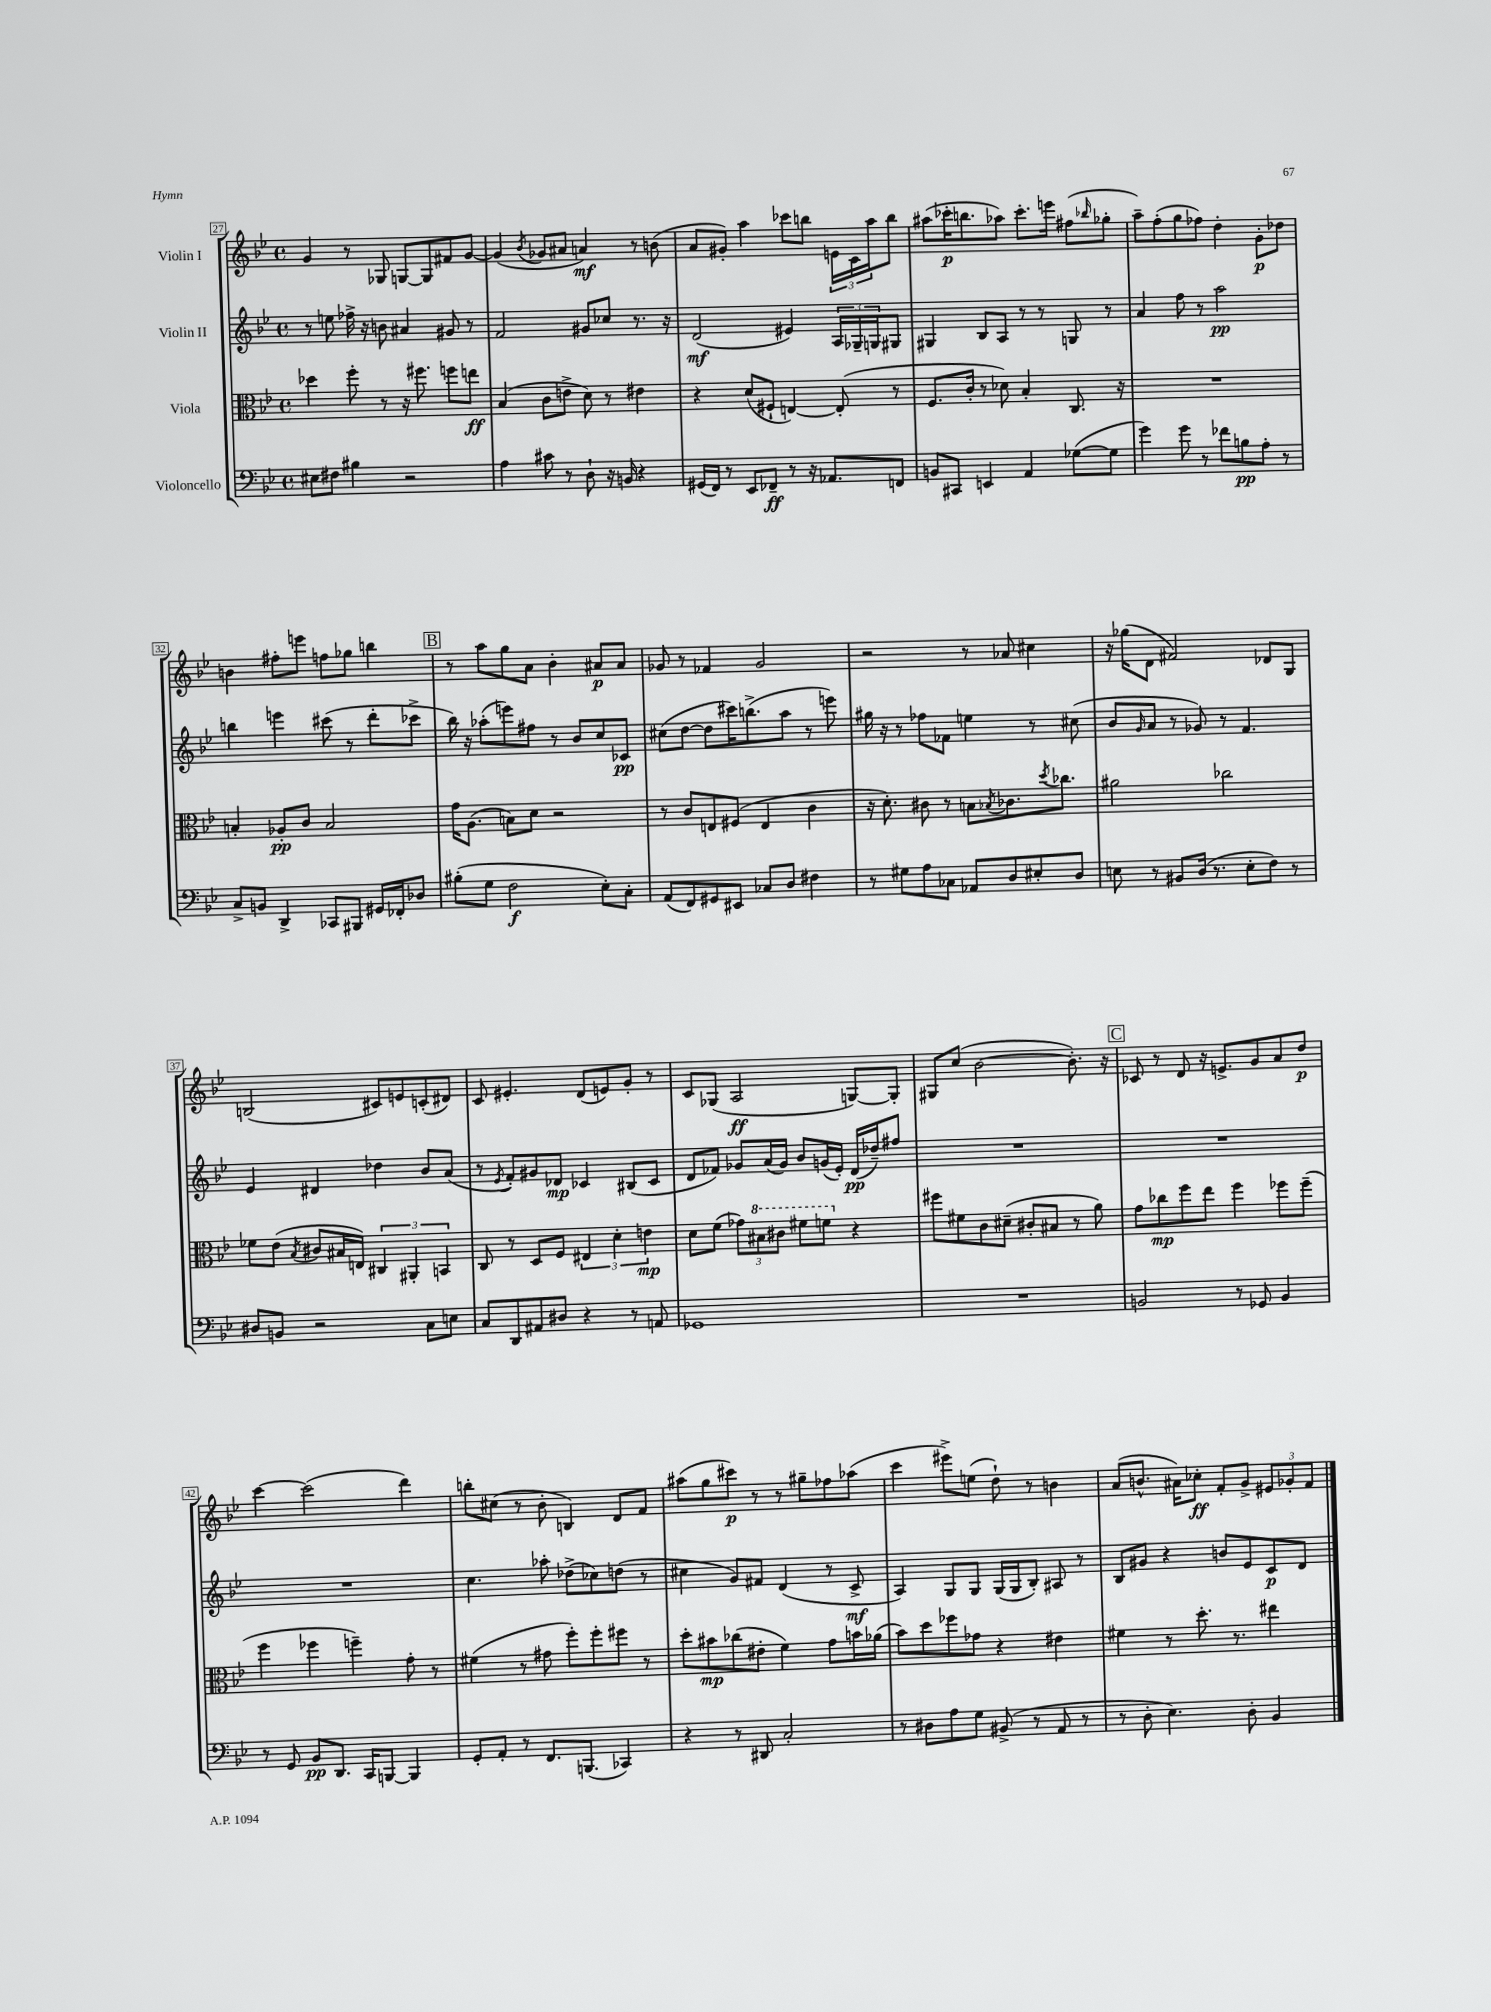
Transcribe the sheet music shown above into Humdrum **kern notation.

**kern	**kern	**kern	**kern
*staff4	*staff3	*staff2	*staff1
*clefF4	*clefC3	*clefG2	*clefG2
*k[b-e-]	*k[b-e-]	*k[b-e-]	*k[b-e-]
*M4/4	*M4/4	*M4/4	*M4/4
*met(c)	*met(c)	*met(c)	*met(c)
8E#	4dd-	8r	4g
8F#	.	8ee	.
4B#	8ff'	16ff-^	8r
.	.	16r	.
.	8r	8b	8G-
2r	16r	4a#	[8G
.	8.ff#	.	.
.	.	.	8G]
.	8ff	8g#	8f#
.	8ee	8r	[8g
=	=	=	=
4A	(4B-	2f	(4g]
.	.	.	8qb-
8c#	8c	.	8g-
8r	8e^	.	8a#
8D`	8d)	8g#	4a)
16r	8r	8cc-	.
16BB	.	.	.
4r	4e#	8.r	8r
.	.	.	(8b
.	.	16r	.
=	=	=	=
(16GG#	4r	(2d	8a
16FF)	.	.	.
8r	.	.	8g#')
8EE-	(8d	.	4aa
8FF-~	8F#`	.	.
8r	[4E)	4e#)	8ccc-
16r	.	.	8bb
8.AA-	.	.	.
.	(8E']	24A	24e
.	.	24G-~	24c
.	.	24G	24aa
8FF	8r	8G#	8bb
=	=	=	=
8BB	8.F	4G#	(8aa#
8CC#	.	.	16ccc-'
.	16c'	.	8.bb
4EE	8r	8B-	.
.	8d-)	8A	8aa-)
4AA	4B-'	8r	8.ccc-'
.	.	8r	.
.	.	.	16eee
([8G-	8.C	8G	(8ff#
.	.	.	16qqbb-
8G-]	.	8r	8gg-'
.	16r	.	.
=	=	=	=
4g)	1r	4a	8aa~)
.	.	.	(8ff'
8g	.	8ff	8gg
8r	.	8r	8ff-)
8f-	.	2aa	4dd'
8B	.	.	.
8A'	.	.	8g'
8r	.	.	8dd-
=	=	=	=
8C^	4B'	4bb	4b
8BB	.	.	.
4DD^	8A-'	4eee	8ff#'
.	8c	.	8eee
8CC-	2B	(8ccc#	8ff
8BBB#	.	8r	8gg-
16GG#	.	8ddd'	4bb
16FF-'	.	.	.
8D-	.	8ccc-^	.
=	=	=	=
(8B#'	16g	16bb-)	8r
.	(8.A	16r	.
8G	.	(8aa-'	8aa
2F	8B)	8eee)	8gg
.	8d	8ff#	8a
.	2r	8r	4b-'
.	.	8b-	.
8E-')	.	8cc	8a#
8C'	.	8c-	8a#
=	=	=	=
(8AA	8r	(8cc#	8g-
8FF)	8c	[8dd	8r
8GG#	8E	8dd]	4f-
8EE#	(8F#	16ccc#)	.
.	.	(8.bb^	.
8C-	4E	.	2g-
8D	.	8aa	.
4F#	4c	8r	.
.	.	8eee)	.
=	=	=	=
8r	16r	16gg#	2r
.	8.d')	16r	.
8G#	.	8r	.
8A	8c#	8ff-	.
8C-	8r	8f-	.
8AA-	8B	4ee	8r
.	8qB-	.	.
8D	8.c-	.	8a-
8E#'	.	8r	4cc#
.	8qdd	.	.
.	8.cc-	.	.
8D	.	(8cc#	.
=	=	=	=
8E	2a#	8b-	16r
.	.	.	(16gg-
.	.	16qqg	.
8r	.	8a	8d
8BB#	.	8r	2f#)
(16D	.	8g-)	.
8.r	.	.	.
.	2cc-	8r	.
8E'	.	4.f	.
8F)	.	.	8d-
8r	.	.	8G
=	=	=	=
8D#	8f-	4e-	(2B
8BB	(8e-	.	.
.	8qB-	.	.
2r	8c#	4d#	.
.	16B#	.	.
.	16E)	.	.
.	6C#	4dd-	8c#)
.	.	.	8e
.	6AA#'	.	.
8C	.	8b-	(8c'
.	6BB	.	.
8E	.	(8a	8d#)
=	=	=	=
8C	8C	8r	8c
.	.	8qe-	.
8DD	8r	8f')	4.e#'
8AA#	8D	8g#	.
8D#	8F	8d-	.
4r	6E#	4c-	(8d
.	.	.	8e)
.	6d'	.	.
8r	.	(8B#	8g'
.	6e	.	.
8AA	.	8c-	8r
=	=	=	=
1GG-	8d	8d	8c
.	(8f	8f-)	(8G-
.	12g-)	8g-	2A
.	12b#	.	.
.	.	(16a	.
.	12cc#	.	.
.	.	16g-)	.
.	8ff#	8b-	.
.	8ff	(16g	.
.	.	16e-')	.
.	4r	(16d	[8G)
.	.	16dd-~)	.
.	.	8ff#	8G']
=	=	=	=
1r	8ff#	1r	8G#
.	8f#	.	(8cc
.	8c	.	[2b-
.	(8d#~	.	.
.	8c#'	.	.
.	8B#	.	.
.	8r	.	8.b-'])
.	8a)	.	.
.	.	.	16r
=	=	=	=
2BB	8g	1r	8c-
.	8cc-	.	8r
.	8ff	.	8d
.	8ee-	.	16r
.	.	.	8.e^
8r	4ff	.	.
8GG-	.	.	8g
4BB	8ff-	.	8a
.	(8ff-~	.	8dd
=	=	=	=
8r	4ff	1r	[4ccc
8GG	.	.	.
8BB-	4ff-	.	(2ccc]
8.DD	.	.	.
.	4ff~)	.	.
16CC	.	.	.
[8BBB	.	.	.
4BBB]	8g'	.	4ddd)
.	8r	.	.
=	=	=	=
8GG'	(4f#	4.cc	8bb'
8AA'	.	.	(8cc#
8r	8r	.	8r
8.FF	8g#	8aa-'	8b-'
.	8ff')	(8dd-^	4B)
(8.BBB	.	.	.
.	8ff'	8cc-)	.
4CC-)	8ff#	(8dd	8d
.	8r	8r	8f
=	=	=	=
4r	8dd'	4cc#	(8aa#
.	8b#	.	8gg
8r	(8cc-	8g)	8ccc#)
8DD#	8e#'	8f#	8r
2C'	4f)	(4d	8r
.	.	.	8gg#~
.	8g	8r	8ff-
.	16b	8c^	(8aa-
.	(16a-	.	.
=	=	=	=
8r	8b-)	4A)	4ccc
8D#	8dd	.	.
8A	8ff-	8G	8eee#^)
8G	8g-	8G	(8ee
(8BB#^	4r	(16G	8dd`)
.	.	16G	.
8r	.	8B-')	8r
8AA	4e#	8A#	4b
8r	.	8r	.
=	=	=	=
8r	4f#	8B-	(8a
8D'	.	8g#	8.b^^
4.E-)	8r	4r	.
.	.	.	16a#)
.	8.dd'	.	8cc-'
.	.	8b	8f'
.	8.r	.	.
8D'	.	8e-	8g^
4BB-	4ee#	8c	12e#
.	.	.	12g-'
.	.	8d	.
.	.	.	12f
==	==	==	==
*-	*-	*-	*-
